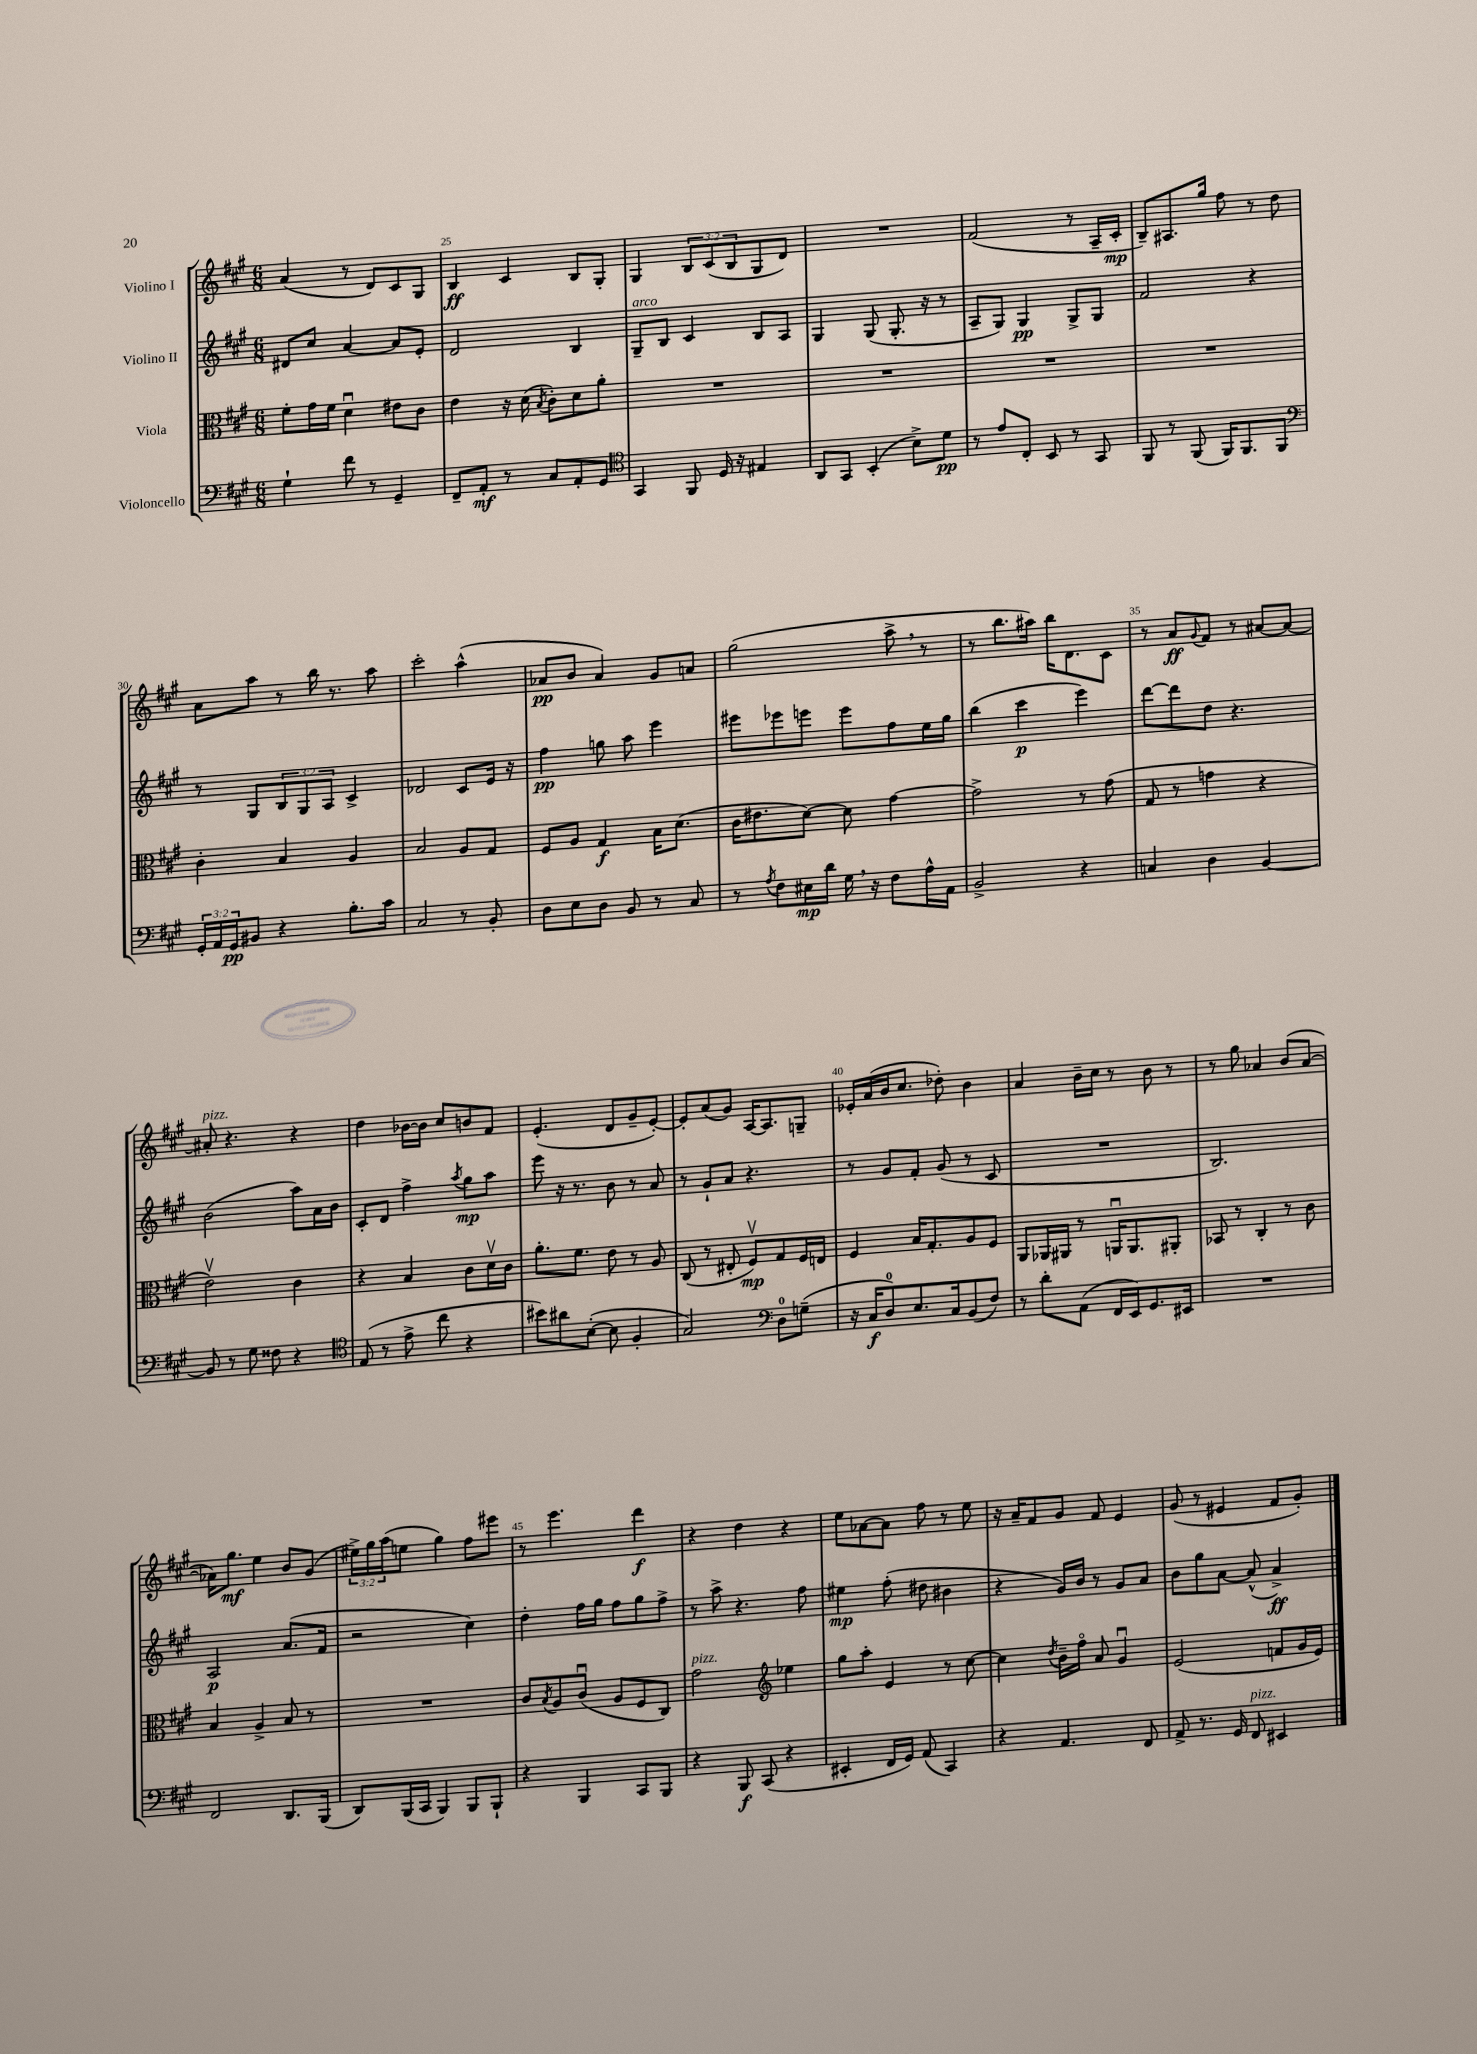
<<
\new StaffGroup <<
\new Staff = "s0" \with { instrumentName = "Violino I" } {
    \clef treble \key a \major \numericTimeSignature \time 6/8 \override Staff.TupletNumber.text = #tuplet-number::calc-fraction-text
    a'4( r8 d'8) cis'8 gis8 |
    b4\ff cis'4 b8 gis8-. |
    gis4 \tuplet 3/2 { b8 cis'8( b8 } gis8 d'8) |
    R2. |
    fis'2( r8 a16-- cis'16-.\mp |
    b8--) ais8. gis''16 fis''8 r8 d''8 |
    a'8 a''8 r8 b''16 r8. a''8 |
    cis'''2-. a''4-^( |
    aes'8\pp b'8 aes'4) gis'8 a'8 |
    gis''2( a''8-> \breathe r8 |
    r8 b''8. ais''16) b''16 d'8. cis'8 |
    r8 a'8\ff \appoggiatura { gis'8 } fis'8 r8 ais'8~ ais'8~ |
    ais'8-.^\markup { \italic "pizz." } r4. r4 |
    d''4 bes'16~ bes'16 cis''8 b'8 fis'8 |
    e'4.-.( d'8 gis'8-- e'8~-.) |
    e'8-. a'8( gis'8) a16~ a8. g8-- |
    ees'16-. a'16( b'16 cis''8. des''8-.) b'4 |
    a'4 b'16-- cis''16 r8 b'8 r8 |
    r8 gis''8 aes'4 b'8( aes'8~ |
    aes'16) gis''8.\mf e''4 b'8 gis'8( |
    \tuplet 3/2 { eis''16->) gis''16 a''16( } e''8 gis''4) fis''8 eis'''8 |
    r8 e'''4. d'''4\f |
    r4 d''4 r4 |
    e''8 aes'8~ aes'8 fis''8 r8 e''8 |
    r16 a'16-- fis'8 gis'8 fis'8 e'4 |
    gis'8( r8 eis'4 fis'8 gis'8-.) \bar "|." |
}
\new Staff = "s1" \with { instrumentName = "Violino II" } {
    \clef treble \key a \major \numericTimeSignature \time 6/8 \override Staff.TupletNumber.text = #tuplet-number::calc-fraction-text
    dis'8 cis''8 a'4~ a'8 e'8-. |
    d'2 b4 |
    gis8--^\markup { \italic "arco" } b8 cis'4 b8 a8 |
    gis4 gis8( gis8.-. r16 r8 |
    a8-- gis8) gis4\pp gis8-> gis8 |
    fis'2 r4 |
    r8 gis8 \tuplet 3/2 { b8 gis8 a8 } cis'4-> |
    des'2 cis'8 e'16 r16 |
    fis''4\pp g''8 a''8 e'''4 |
    eis'''8 ees'''8 e'''8 e'''8 fis''8 e''16 gis''16 |
    b''4( cis'''4\p e'''4) |
    d'''8~ d'''8 d''8 r4. |
    b'2( a''8) a'16 b'16 |
    cis'8-. d'8 fis''4-> \acciaccatura { a''8 } gis''8\mp a''8 |
    e'''8 r16 r8. b'8 r8 a'8 |
    r8 gis'8-! a'8 r4. |
    r8 gis'8 fis'8-. gis'8( r8 cis'8 |
    R2. |
    b2.) |
    a2\p a'8.( fis'16 |
    r2 cis''4) |
    d''4-. fis''16 gis''16 fis''8 gis''8 fis''8-> |
    r8 a''8-> r4. fis''8 |
    eis''4\mp fis''8-.( dis''8 bis'4 |
    r4 gis'16) b'16 r8 gis'8 a'8 |
    b'8 gis''8 a'8~ a'8-^( a'4->\ff) \bar "|." |
}
\new Staff = "s2" \with { instrumentName = "Viola" } {
    \clef alto \key a \major \numericTimeSignature \time 6/8
    fis'8-. gis'16 fis'16 d'4\downbow eis'8 cis'8 |
    e'4 r16 d'16( \acciaccatura { b8 } cis'8-.) d'8 a'8-. |
    R2. |
    R2. |
    R2. |
    R2. |
    cis'4-. b4 a4 |
    b2 a8 gis8 |
    fis8 a8 gis4\f b16 d'8.( |
    cis'16 eis'8. d'8~) d'8 gis'4~ |
    gis'2-> r8 gis'8( |
    gis8 r8 g'4 r4 |
    e'2\upbow) cis'4 |
    r4 b4 cis'8 d'16\upbow cis'16 |
    a'8.-. fis'8. e'8 r8 a8 |
    cis8( r8 eis8-. fis8\upbow\mp) gis8 fis16 e16 |
    fis4 b16 gis8.-. a8 fis8 |
    a,8 aes,16 ais,16 r8 a,16\downbow a,8. ais,8-. |
    bes,8 r8 cis4-. r8 cis'8 |
    b4 a4-> b8 r8 |
    R2. |
    cis'8 \acciaccatura { b8 } a8 cis'8\downbow( a8 fis8 cis8) |
    gis'2^\markup { \italic "pizz." } \clef treble ees''4 |
    gis''8 a''8-. e'4 r8 cis''8~ |
    cis''4 \acciaccatura { d''8 } b'16-- fis''16\flageolet a'8 gis'4\downbow |
    e'2( f'8 gis'16 e'16) \bar "|." |
}
\new Staff = "s3" \with { instrumentName = "Violoncello" } {
    \clef bass \key a \major \numericTimeSignature \time 6/8 \override Staff.TupletNumber.text = #tuplet-number::calc-fraction-text
    gis4-! fis'8 r8 gis,4-- |
    fis,8-- a,8-.\mf r8 cis8 a,8-. gis,8 |
    \clef tenor gis,4 fis,8 d16 r16 eis4 |
    a,8 gis,8 b,4-.( b8->) d'8\pp |
    r8 e'8 cis8-. b,8 r8 gis,8 |
    fis,8 r8 fis,8( fis,16) fis,8. fis,8 |
    \clef bass \tuplet 3/2 { gis,16-. a,16 gis,16\pp } bis,8 r4 b8.-. cis'16 |
    cis2 r8 b,8-. |
    d8 e8 d8 b,8 r8 cis8 |
    r8 \acciaccatura { a8 } fis8 eis16\mp d'16 gis16 \breathe r16 fis8 a16-^ a,16 |
    b,2-> r4 |
    c4 d4 b,4~ |
    b,8 r8 gis8 fisis8 r4 |
    \clef tenor e8( r8 e'8-> cis''8 r4 |
    bis'8) ais'8 b8~-.( b8 fis4-. |
    gis2) \clef bass d8-0 g8--( |
    r16 cis16\f d8-0) e8. cis16 b,8( fis8) |
    r8 d'8-. a,8( fis,16 e,16) gis,8. eis,16 |
    R2. |
    fis,2 d,8. b,,16( |
    d,8) b,,16( cis,16 b,,4) b,,8 b,,8-! |
    r4 b,,4 cis,8 b,,8 |
    r4 b,,8\f cis,8( r4 |
    eis,4-. fis,16 gis,16) a,8( cis,4) |
    r4 a,4. fis,8 |
    a,8-> r8. gis,16 fis,8^\markup { \italic "pizz." } eis,4 \bar "|." |
}
>>
>>
\layout { \context { \Score currentBarNumber = #24 \override BarNumber.break-visibility = ##(#f #t #t) barNumberVisibility = #(every-nth-bar-number-visible 5) } }
